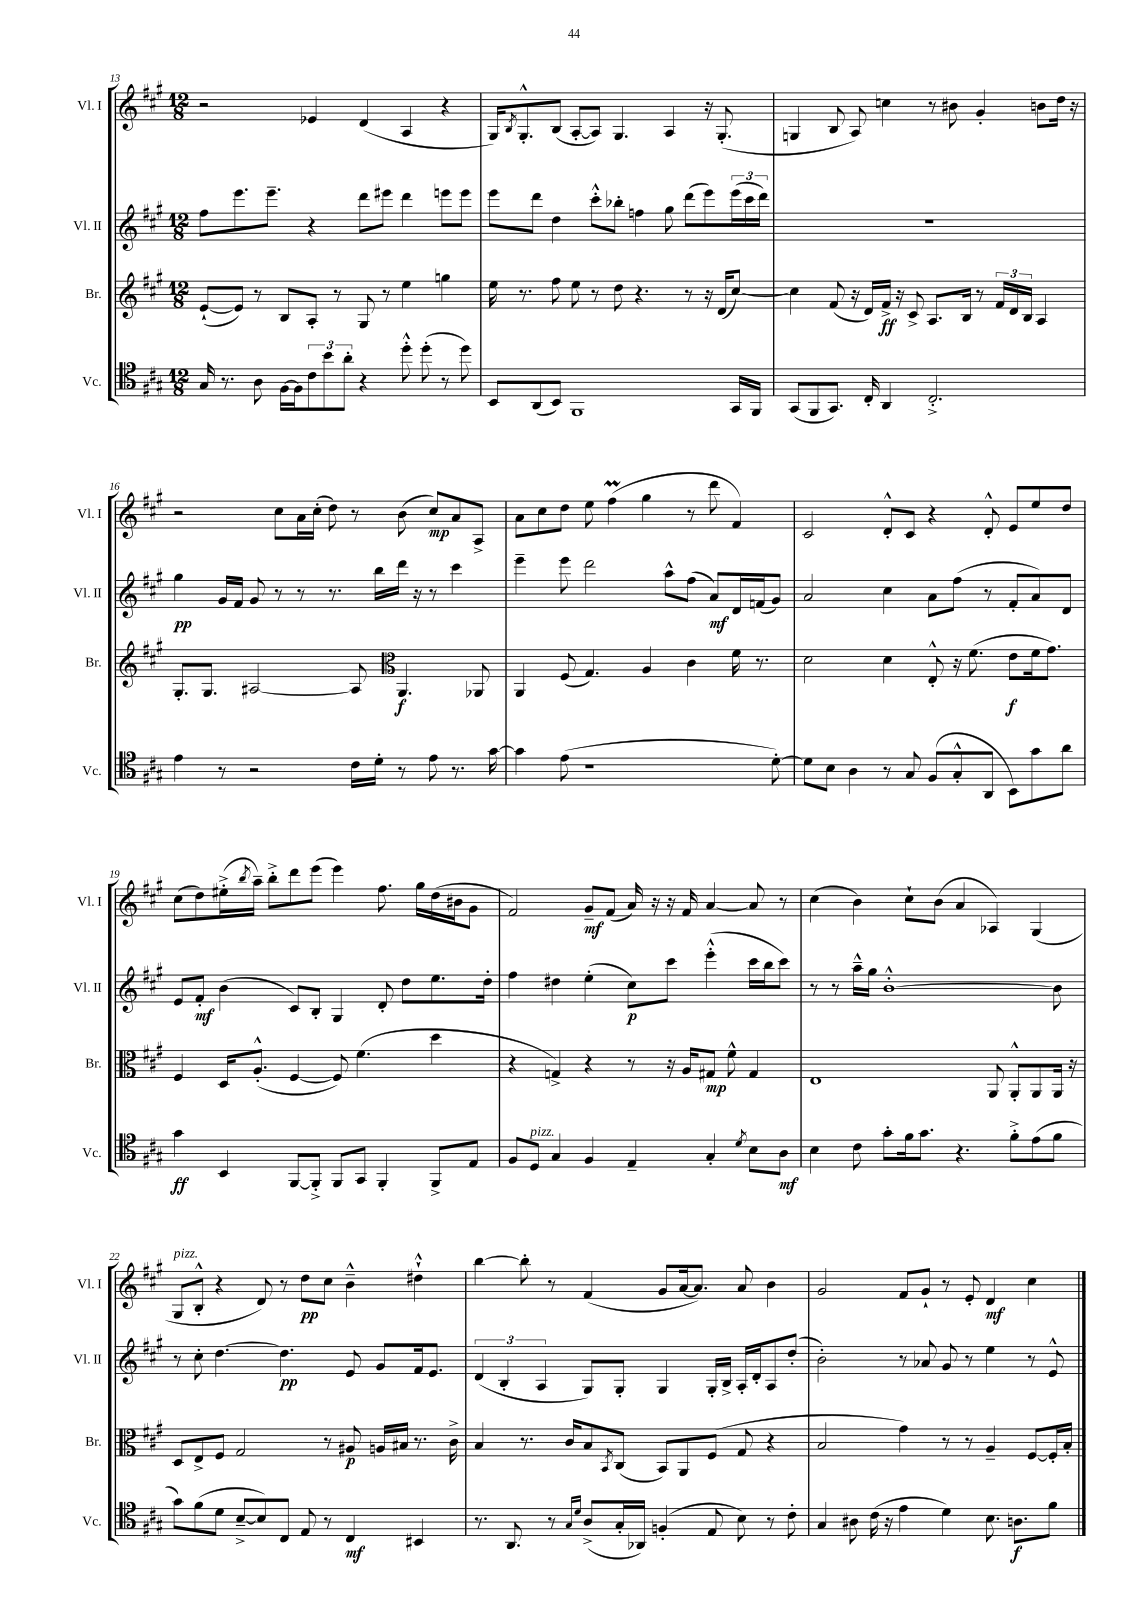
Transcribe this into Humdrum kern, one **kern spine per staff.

**kern	**dynam	**kern	**dynam	**kern	**dynam	**kern	**dynam
*part4	*part4	*part3	*part3	*part2	*part2	*part1	*part1
*staff4	*staff4	*staff3	*staff3	*staff2	*staff2	*staff1	*staff1
*I"Vc.	*	*I"Br.	*	*I"Vl. II	*	*I"Vl. I	*
*I'Vc.	*	*I'Br.	*	*I'Vl. II	*	*I'Vl. I	*
*clefC4	*	*clefG2	*	*clefG2	*	*clefG2	*
*k[f#c#g#]	*	*k[f#c#g#]	*	*k[f#c#g#]	*	*k[f#c#g#]	*
*M12/8	*	*M12/8	*	*M12/8	*	*M12/8	*
=13	=13	=13	=13	=13	=13	=13	=13
16G#/	.	([8e`/L	.	8ff#\L	.	2r	.
8.r	.	.	.	.	.	.	.
.	.	8e/J])	.	8.eee\	.	.	.
8A\	.	8r	.	.	.	.	.
.	.	.	.	8.eee~\J	.	.	.
[16F#\LL	.	8B/L	.	.	.	.	.
16F#\J]	.	.	.	.	.	.	.
12c#\	.	8A'/J	.	4r	.	4e-X/	.
12b\	.	.	.	.	.	.	.
.	.	8r	.	.	.	.	.
12a'\J	.	.	.	.	.	.	.
4r	.	8G#/	.	8ddd\L	.	(4d/	.
.	.	8r	.	8eee#X\J	.	.	.
8dd'^^\	.	4ee\	.	4ddd\	.	4A/	.
(8dd'\	.	.	.	.	.	.	.
8r	.	4ggn\	.	8eeen\L	.	4r	.
8dd\)	.	.	.	8eee\J	.	.	.
=14	=14	=14	=14	=14	=14	=14	=14
8BB/L	.	16ee\	.	8eee\L	.	16G#/KL)	.
.	.	.	.	.	.	8qB/	.
.	.	8.r	.	.	.	8.G#'^^/	.
(8AA/	.	.	.	8ddd\J	.	.	.
8BB/J)	.	8ff#\	.	4dd\	.	(8B/J	.
1FF#	.	8ee\	.	.	.	[8A'/L	.
.	.	8r	.	8ccc#'^^\L	.	8A/J])	.
.	.	8dd\	.	8bb-X'\J	.	4.G#/	.
.	.	4.r	.	4ffn\	.	.	.
.	.	.	.	8gg#\	.	4A/	.
.	.	8r	.	(8ddd\L	.	.	.
.	.	16r	.	8eee\)	.	16r	.
.	.	(16d/KL	.	.	.	(8.G#'/	.
16GG#/LL	.	[8cc#/J)	.	(24eee\L	.	.	.
.	.	.	.	24ccc#\	.	.	.
16FF#/JJ	.	.	.	.	.	.	.
.	.	.	.	24ddd\JJ)	.	.	.
=15	=15	=15	=15	=15	=15	=15	=15
(8GG#/L	.	4cc#\]	.	1.r	.	4Gn/	.
8FF#/	.	.	.	.	.	.	.
8.GG#/J)	.	(8f#/	.	.	.	8B/	.
.	.	16r	.	.	.	8A/)	.
16C#'/	.	16d/LL)	.	.	.	.	.
4AA/	.	16f#^/JJ	ff	.	.	4ccn\	.
.	.	16r	.	.	.	.	.
.	.	8c#^/	.	.	.	.	.
2.C#'^/	.	8.A/L	.	.	.	8r	.
.	.	.	.	.	.	8b#X\	.
.	.	16B/Jk	.	.	.	.	.
.	.	8r	.	.	.	4g#'/	.
.	.	24f#/LL	.	.	.	.	.
.	.	24d/	.	.	.	.	.
.	.	24B/JJ	.	.	.	.	.
.	.	4A/	.	.	.	8bn\L	.
.	.	.	.	.	.	16dd\Jk	.
.	.	.	.	.	.	16r	.
!!LO:LB:g=z
=16	=16	=16	=16	=16	=16	=16	=16
4e\	.	8.G#'/L	.	4gg#\	pp	2r	.
.	.	8.G#/J	.	.	.	.	.
8r	.	.	.	16g#/LL	.	.	.
.	.	.	.	16f#/JJ	.	.	.
2r	.	[2A#X/	.	8g#/	.	.	.
.	.	.	.	8r	.	8cc#\L	.
.	.	.	.	8r	.	16a\L	.
.	.	.	.	.	.	(16cc#'\JJ	.
.	.	.	.	8.r	.	8dd\)	.
16c#\LL	.	8A#/]	.	.	.	8r	.
16d'\JJ	.	.	.	16bb\LL	.	.	.
*	*	*clefC3	*	*	*	*	*
8r	.	4.AA/	f	16ddd\JJ	.	(8b\	.
.	.	.	.	16r	.	.	.
8e\	.	.	.	8r	.	8cc#/L)	mp
8.r	.	.	.	4ccc#\	.	8a/	.
.	.	8AA-X/	.	.	.	8A^/J	.
[16g#\	.	.	.	.	.	.	.
=17	=17	=17	=17	=17	=17	=17	=17
4g#\]	.	4AA/	.	4eee~\	.	8a\L	.
.	.	.	.	.	.	8cc#\	.
(8e\	.	(8F#/	.	8eee\	.	8dd\J	.
1r	.	4.G#/)	.	2ddd\	.	8ee\	.
.	.	.	.	.	.	(4ff#M\	.
.	.	4A/	.	.	.	4gg#\	.
.	.	.	.	8aa^^\L	.	.	.
.	.	4c#\	.	(8ff#\J	.	8r	.
.	.	.	.	8a/L)	mf	8ddd\	.
.	.	16f#\	.	16d/L	.	4f#/)	.
.	.	8.r	.	(16fn/J	.	.	.
[8d'\)	.	.	.	8g#/J)	.	.	.
=18	=18	=18	=18	=18	=18	=18	=18
8d\L]	.	2d\	.	2a/	.	2c#/	.
8B\J	.	.	.	.	.	.	.
4A\	.	.	.	.	.	.	.
8r	.	4d\	.	4cc#\	.	8d'^^/L	.
8G#/	.	.	.	.	.	8c#/J	.
(8F#/L	.	8E'^^/	.	8a\L	.	4r	.
8G#'^^/	.	16r	.	(8ff#\J	.	.	.
.	.	(8.f#\	.	.	.	.	.
8AA/J	.	.	.	8r	.	8d'^^/	.
8BB\L)	.	8e\L	f	8f#'/L	.	8e/L	.
8g#\	.	16f#\k	.	8a/)	.	8ee/	.
.	.	8.g#\J)	.	.	.	.	.
8a\J	.	.	.	8d/J	.	8dd/J	.
!!LO:LB:g=z
=19	=19	=19	=19	=19	=19	=19	=19
4g#\	ff	4F#/	.	8e/L	.	(8cc#\L	.
.	.	.	.	8f#'/J	mf	8dd\)	.
4BB/	.	16D/KL	.	(4b\	.	(16ee#X'^\L	.
.	.	.	.	.	.	8qbb/	.
.	.	(8.A'^^/J	.	.	.	16aa~\JJ)	.
.	.	.	.	.	.	8bb'^\L	.
[8FF#/L	.	[4F#/	.	8c#/L)	.	8ddd\	.
8FF#'^/J]	.	.	.	8B'/J	.	(8eee\J	.
8FF#/L	.	8F#/])	.	4G#/	.	4eee\)	.
8GG#/J	.	(4.f#\	.	.	.	.	.
4FF#'/	.	.	.	8d'/	.	8.ff#\	.
.	.	.	.	8dd\L	.	.	.
.	.	.	.	.	.	16gg#\LL	.
8FF#^/L	.	4dd\	.	8.ee\	.	(16dd\	.
.	.	.	.	.	.	16b#X\J	.
8E/J	.	.	.	.	.	8g#\J	.
.	.	.	.	16dd'\Jk	.	.	.
=20	=20	=20	=20	=20	=20	=20	=20
8F#/L	.	4r	.	4ff#\	.	2f#/)	.
!LO:TX:a:i:t=pizz.	!	!	!	!	!	!	!
8D/J	.	.	.	.	.	.	.
4G#/	.	4Gn^/)	.	4dd#X\	.	.	.
4F#/	.	4r	.	(4ee'\	.	8g#~/L	mf
.	.	.	.	.	.	(8f#/J	.
4E~/	.	8r	.	8cc#\L)	p	16a/)	.
.	.	.	.	.	.	16r	.
.	.	16r	.	8ccc#\J	.	16r	.
.	.	16A/KL	.	.	.	16f#/	.
4G#'/	.	8G#X/J	mp	(4eee'^^\	.	[4a/	.
.	.	8f#^^\	.	.	.	.	.
8qd/	.	.	.	.	.	.	.
8B\L	.	4G#/	.	16ccc#\LL	.	8a/]	.
.	.	.	.	16bb\J	.	.	.
8A\J	mf	.	.	8ccc#\J)	.	8r	.
=21	=21	=21	=21	=21	=21	=21	=21
4B\	.	1E	.	8r	.	(4cc#\	.
.	.	.	.	8r	.	.	.
8c#\	.	.	.	16aa~^^\LL	.	4b\)	.
.	.	.	.	16gg#\JJ	.	.	.
8g#'\L	.	.	.	[1b'^^	.	.	.
16f#\k	.	.	.	.	.	8cc#`\L	.
8.g#\J	.	.	.	.	.	.	.
.	.	.	.	.	.	(8b\J	.
4.r	.	.	.	.	.	4a/	.
.	.	8AA/	.	.	.	4A-X/)	.
8f#'^\L	.	8AA'^^/L	.	.	.	.	.
(8e\	.	8AA/	.	.	.	(4G#/	.
8f#\J	.	16AA/Jk	.	8b\]	.	.	.
.	.	16r	.	.	.	.	.
!!LO:LB:g=z
=22	=22	=22	=22	=22	=22	=22	=22
!	!	!	!	!	!	!LO:TX:a:i:t=pizz.	!
8g#\L)	.	8D/L	.	8r	.	8G#/L	.
(8f#\	.	8E^/	.	8cc#'\	.	8B'^^/J	.
8d\J	.	8F#/J	.	[4.dd\	.	4r	.
[8B~^/L	.	2G#/	.	.	.	.	.
8B/])	.	.	.	.	.	8d/)	.
8C#/J	.	.	.	4.dd\]	pp	8r	.
8E/	.	.	.	.	.	8dd\L	pp
8r	.	8r	.	.	.	8cc#\J	.
4C#/	mf	8A#X/	p	8e/	.	4b~^^\	.
.	.	16An/LL	.	8g#/L	.	.	.
.	.	16B#X/JJ	.	.	.	.	.
4BB#X/	.	8.r	.	16f#/k	.	4dd#X`^^\	.
.	.	.	.	8.e/J	.	.	.
.	.	16c#^\	.	.	.	.	.
=23	=23	=23	=23	=23	=23	=23	=23
8.r	.	4B/	.	(6d/	.	[4bb\	.
.	.	.	.	6B'/	.	.	.
8.AA/	.	.	.	.	.	.	.
.	.	8.r	.	.	.	8bb'\]	.
.	.	.	.	6A/	.	.	.
8r	.	.	.	.	.	8r	.
.	.	16c#/KL	.	.	.	.	.
16qqG#/LL	.	.	.	.	.	.	.
16qqd/JJ	.	.	.	.	.	.	.
(8A^/L	.	8B/	.	8G#/L)	.	(4f#/	.
.	.	8qBB/	.	.	.	.	.
16G#'/L	.	(8C#/J	.	8G#'/J	.	.	.
16AA-X/JJ)	.	.	.	.	.	.	.
(4Fn'/	.	8BB/L)	.	4G#/	.	8g#/L	.
.	.	8AA/	.	.	.	[16a/k	.
.	.	.	.	.	.	8.a/J])	.
8E/	.	(8F#/J	.	16G#'/LL	.	.	.
.	.	.	.	16B^/JJ	.	.	.
8B\)	.	8G#/	.	16A'/LL	.	8a/	.
.	.	.	.	16d'/J	.	.	.
8r	.	4r	.	8A/	.	4b\	.
8c#'\	.	.	.	(8dd'/J	.	.	.
=24	=24	=24	=24	=24	=24	=24	=24
4G#/	.	2B/	.	2b'\)	.	2g#/	.
8A#X\	.	.	.	.	.	.	.
(16c#\	.	.	.	.	.	.	.
16r	.	.	.	.	.	.	.
4e\	.	4g#\)	.	8r	.	8f#/L	.
.	.	.	.	8a-X/	.	8g#`/J	.
4d\)	.	8r	.	8g#/	.	8r	.
.	.	8r	.	8r	.	8e'/	.
8.B\	.	4A~/	.	4ee\	.	4d/	mf
8.An\L	f	.	.	.	.	.	.
.	.	[8F#/L	.	8r	.	4cc#\	.
8f#\J	.	16F#'/L]	.	8e^^/	.	.	.
.	.	16B'/JJ	.	.	.	.	.
==	==	==	==	==	==	==	==
*-	*-	*-	*-	*-	*-	*-	*-
